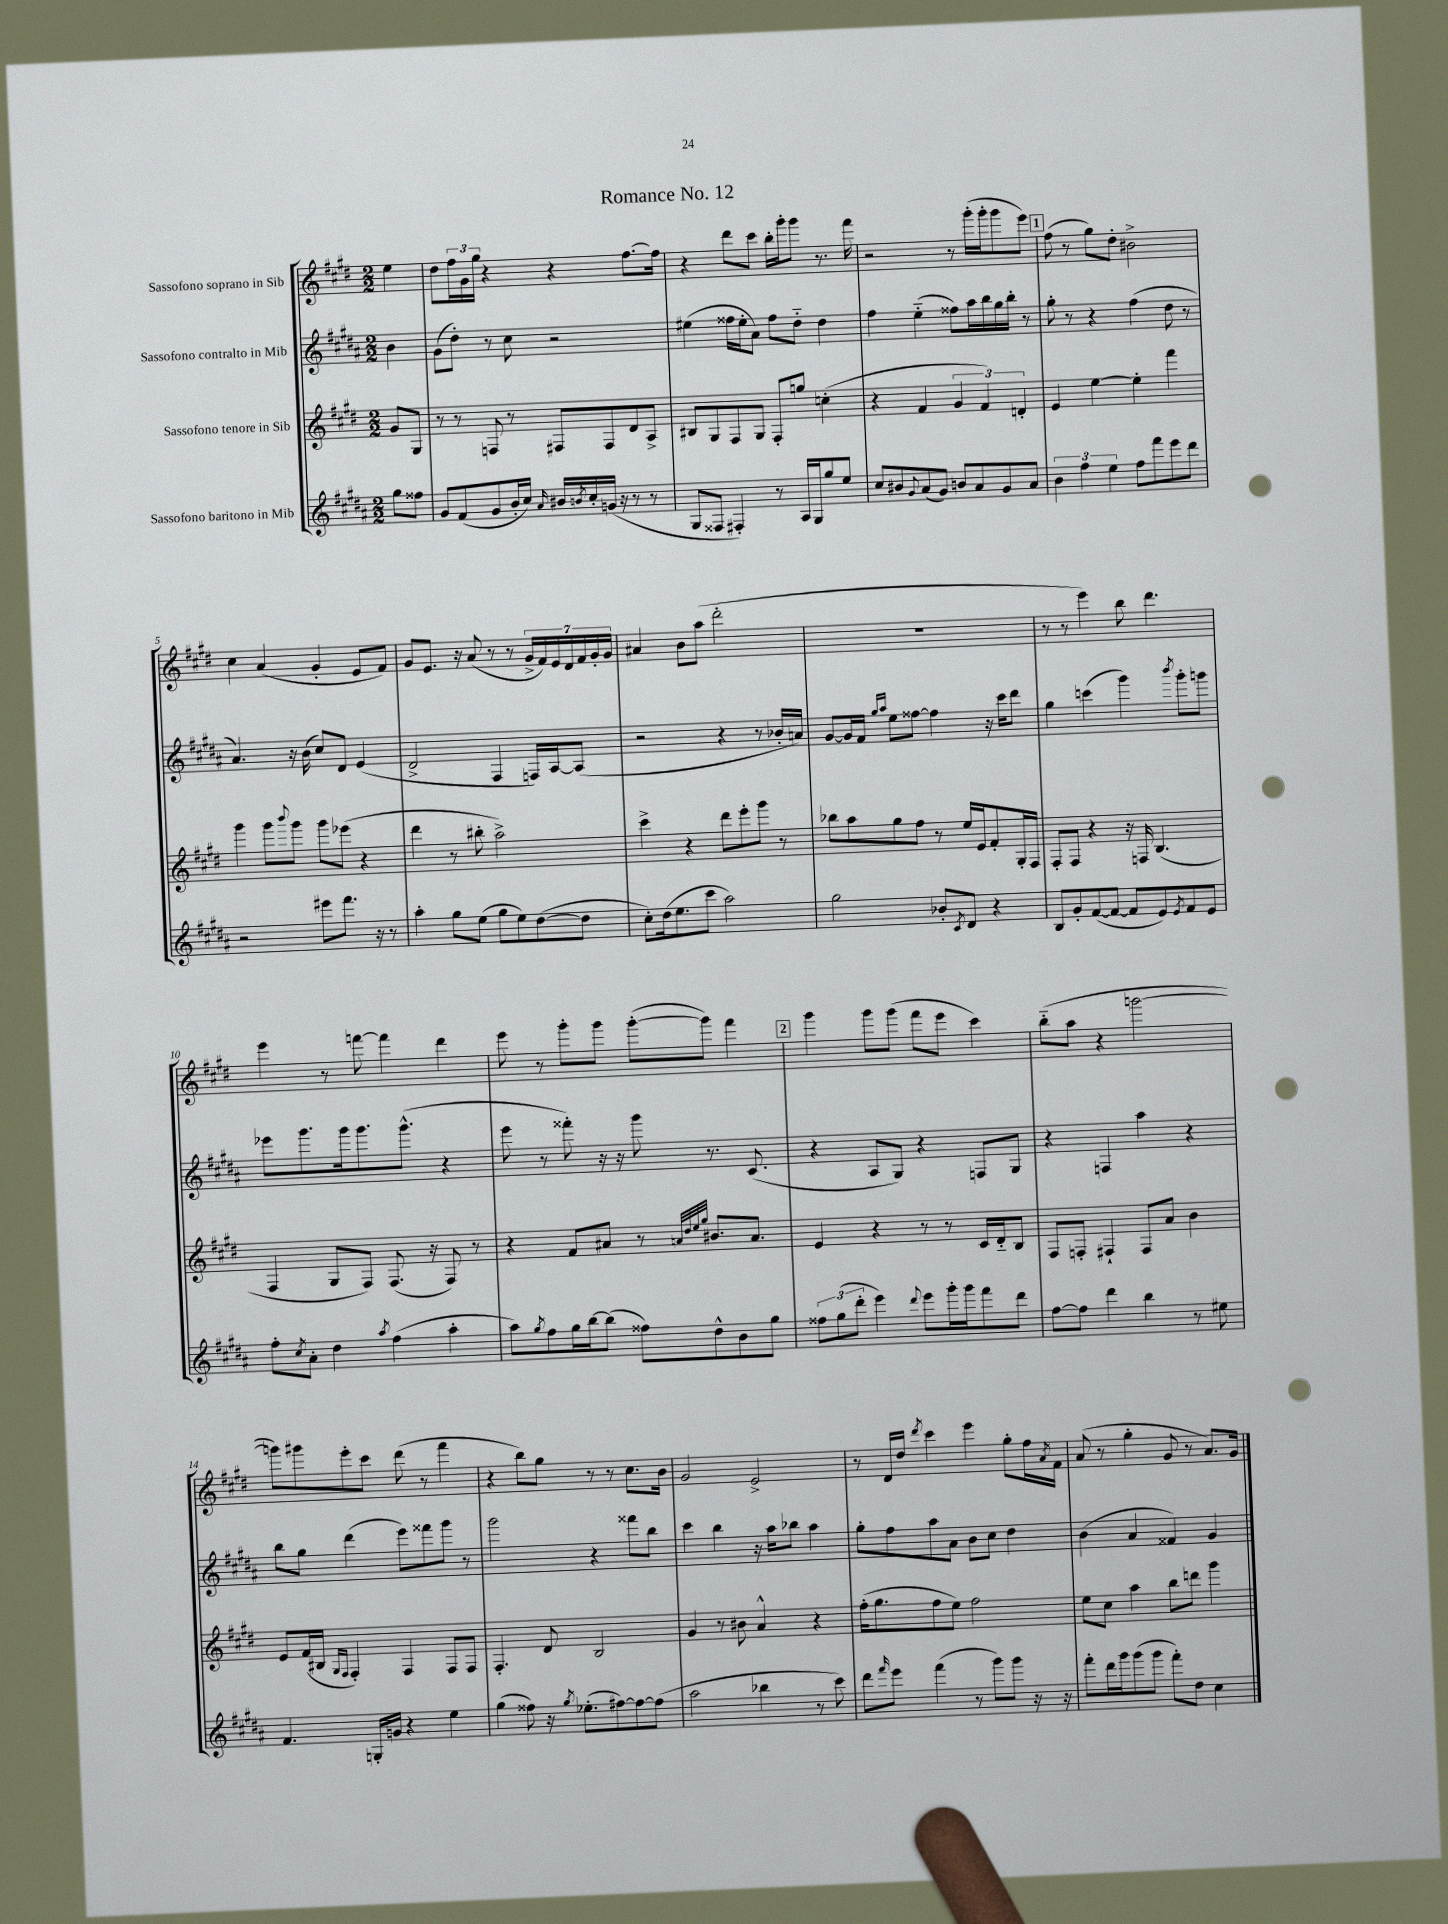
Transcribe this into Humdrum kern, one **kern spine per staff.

**kern	**kern	**kern	**kern
*staff4	*staff3	*staff2	*staff1
*clefG2	*clefG2	*clefG2	*clefG2
*k[f#c#g#d#a#]	*k[f#c#g#d#]	*k[f#c#g#d#a#]	*k[f#c#g#d#]
*M2/2	*M2/2	*M2/2	*M2/2
8gg#\L	8g#/L	4b\	4ee\
8ff##\J	8G#/J	.	.
=	=	=	=
8g#/L	8r	(8g#\L	8dd#\L
(8f#/	8r	8dd#'\J)	24ff#\L
.	.	.	24g#\
.	.	.	24gg#\JJ
8g#/	8F/	8r	4r
16b'/L	8r	8cc#\	.
16cc#/JJ)	.	.	.
16qqa#/	.	.	.
16b#/LL	8F#/L	2r	4r
8qb/	.	.	.
16cc#'/	.	.	.
(16g/JJ	8F#/	.	.
16r	.	.	.
8r	8d#/	.	[8.ff#\L
8r	8A^/J	.	.
.	.	.	16ff#\]Jk
=	=	=	=
8G#/L	8B#/L	(4ee#\	4r
8F##/J	8G#/	.	.
4F#'/)	8F#/	16ff##\LL	8ddd#\L
.	.	16ee#'\J	.
.	8G#/J	8a#\J)	8ccc#\J
8r	8F#'/L	8ff##\L	16bb'\LL
.	.	.	16ggg#'\J
16A#/LL	8gg/J	8dd#'~\J	8ggg#\J
16G#/J	.	.	.
8gg#/	(4cc'\	4dd#\	8.r
8ee/J	.	.	.
.	.	.	16fff#\
=	=	=	=
8cc#/L	4r	4ff#\	2r
8b#/	.	.	.
8qqg#/	.	.	.
(8a#/	4f#/	(4ee'~\	.
8g#/J)	.	.	.
8b/L	6g#/	8ff##\L)	8r
8a#/	.	16aa#\L	(16ggg#'\LL
.	6f#/)	.	.
.	.	16bb\	16ggg#'\J
8g#/	.	16gg#\	8ggg#\
.	.	16bb'\JJ	.
.	6d'/	.	.
8a#/J	.	8r	8eee\J)
=	=	=	=
6b\	4e/	8gg#'\	(8ff#\
.	.	8r	8r
6ff#\	.	.	.
.	[4ee\	4r	8gg#\L)
6ee\	.	.	.
.	.	.	8dd#'\J
8ff#\L	4ee'\]	(4ff#\	2b#^\
8fff#\	.	.	.
8eee\	4fff#\	8dd#\	.
8ddd#\J	.	8r	.
=	=	=	=
2r	4ggg#\	4.a#/)	4cc#\
.	8ggg#\L	.	(4a/
.	8qqbbb/	.	.
.	8ggg#\J	16r	.
.	.	(16b\	.
8eee#\L	8ggg#\L	8cc#/L)	4g#'/
8.fff#\J	(8eee-\J	8d#/J	.
.	4r	(4e/	8e/L
16r	.	.	.
8r	.	.	8f#/J)
=	=	=	=
4aa#'\	4ddd#\	2d#^/	8g#/L
.	.	.	8.e/J
8gg#\L	8r	.	.
.	.	.	16r
(8ee\J	8bb#'\	.	(8a/
8gg#\L	2aa^\)	4F#/	8r
8ee\)	.	.	8r
([8dd#\	.	16F/LL)	28g#^/LL
.	.	.	28f#/)
.	.	[16A#/J	.
.	.	.	28e/
.	.	.	28d#/
8dd#\]J	.	(8A#/]J	.
.	.	.	28f#/
.	.	.	28g#'/
.	.	.	28g#/JJ
=	=	=	=
8cc#'\L)	4ccc#^\	2r	4a#/
(16dd#\k	.	.	.
8.ee\	.	.	.
.	4r	.	8b\L
8ccc#\J	.	.	(8aa\J
2aa#\)	8ddd#\L	4r	2ddd#'\
.	8eee'\	.	.
.	8ggg#\J	8r	.
.	8r	16b-'/LL	.
.	.	16a/JJ)	.
=	=	=	=
2gg#\	8bb-\L	[8g#/L	1r
.	8aa\	16g#/]L	.
.	.	16f#/JJ	.
.	.	16qqgg#/LL	.
.	.	16qqaa#/JJ	.
.	8gg#\	8ee\L	.
.	8ff#\J	[8ff##\J	.
8b-'/L	8r	4ff##\]	.
8qc#/	.	.	.
8d#/J	16ee/LL	.	.
.	16e/J	.	.
4r	8f#'/	16r	.
.	.	16ccc#\LK	.
.	16G#'/L	8ddd#\J	.
.	16F#/JJ	.	.
=	=	=	=
8B/L	8F#'/L	4gg#\	8r
8g#'/	8F#/J	.	8r
([8f#/	4r	(4ccc\	4eee\)
8f#/_J	.	.	.
8f#/]L	16r	4ggg#\)	8bb\
.	16F/	.	.
8e/)	(4.B/	.	4.ddd#\
8qe/	.	8qbbb/	.
8f#/	.	8ggg#'\L	.
8e/J	.	8ggg\J	.
=	=	=	=
8ff#'\L	4F#/	8eee-\L	4eee\
8qcc#/	.	.	.
8a#'\J	.	8.ggg#\	.
4dd#\	8G#/L	.	8r
.	.	16ggg#\k	.
.	8F#/J)	8.ggg#\	[8fff\
8qaa#/	.	.	.
(4ff#\	(8.F#/	.	4fff\]
.	.	(8.ggg#^^\J	.
.	16r	.	.
4aa#'\	8F#/)	4r	4ddd#\
.	8r	.	.
=	=	=	=
8aa#\L)	4r	8eee\	8eee\
8qgg#/	.	.	.
8ff#\	.	8r	8r
16gg#\L	8f#/L	8fff##'\)	8ggg#'\L
[16bb\J	.	.	.
(8bb\]J	8a#/J	16r	8ggg#\J
.	.	16r	.
8ff##\L)	8r	8ggg#\	([8ggg#'\L
.	32qqa/LLL	.	.
.	32qqdd#/	.	.
.	32qqee/	.	.
.	32qqgg#/JJJ	.	.
8dd#^^\	8.b#/L	8.r	8ggg#\]J)
8b\	.	.	4fff#\
.	8.a/J	(8.c#/	.
8gg#\J	.	.	.
=	=	=	=
12ff##\L	4e/	4r	4ggg#\
(12gg#\	.	.	.
12ddd#'\J	.	.	.
4eee\)	4r	8A#/L	8ggg#\L
.	.	8G#/J)	(8ggg#\J
8qqddd#/	.	.	.
8eee\L	8r	4r	8fff#\L
16ggg#'\L	8r	.	8eee\J
16ggg#\J	.	.	.
8fff#\	16c#/LL	8F/L	4ccc#\)
.	16d#'~/J	.	.
8ddd#\J	8B/J	8G#/J	.
=	=	=	=
[8ff#\L	8F#/L	4r	(8bb'~\L
8ff#\]J	8F'/J	.	8aa\J
4ddd#\	4F#`/	4F/	4r
4bb\	8F#/L	4aa#\	[2ggg\
.	8a/J	.	.
8r	4b\	4r	.
8ee#\	.	.	.
=	=	=	=
4.f#/	8e/L	8bb\L	8ggg\]L)
.	(16f#/L	8gg#\J	8ggg#\
.	16B#/JJ	.	.
.	16qqG#/LL	.	.
.	16qqF#/JJ	.	.
.	4F#'/)	(4ddd#\	8eee'\
16G'/LL	.	.	8ccc#\J
16g/JJ	.	.	.
4r	4F#/	8eee\L)	(8ddd#\
.	.	8fff##\	8r
4ee\	8F#/L	8ggg#\J	4fff#\
.	8F#/J	8r	.
=	=	=	=
(4gg#\	4.F#'/	2ggg#\	4r
8ff##\)	.	.	8bb\L)
16r	8d#/	.	8gg#\J
8qgg#/	.	.	.
(8.ee-'\L	.	.	.
.	2B/	4r	8r
[8ff#\)	.	.	8r
8ff#\_	.	8fff##\L	8.cc#\L
(8ff#\]J	.	8bb\J	.
.	.	.	16b\Jk
=	=	=	=
2aa#\	4g#/	4ccc#\	2g#/
.	8r	4bb\	.
.	8b#\	.	.
4bb-\	4a^^/	16r	2e^/
.	.	16aa#\LK	.
.	.	8bb-\J	.
8r	4r	4aa#\	.
8ccc#\)	.	.	.
=	=	=	=
8ddd#\L	(16ff#'\LK	8gg#'\L	8r
.	8.gg#\	.	.
16qqfff#/	.	.	.
8eee\J	.	8ff#\	16d#/LL
.	.	.	16dd#/JJ
.	.	.	8qddd#/
(4fff#\	8ff#\	8aa#\	4ccc#\
.	8ee\J)	8a#\J	.
8r	2ff#\	8b\L	4eee\
8ggg#\L)	.	8cc#\J	.
8ggg#\J	.	4dd#\	8gg#'\L
16r	.	.	16ff#\L
.	.	.	8qa/
16r	.	.	16f#\JJ
=	=	=	=
8fff#'\L	8ee\L	(4b\	(8a/
16ddd#\L	8cc#\J	.	8r
16ggg#\J	.	.	.
(8ggg#\	4aa\	4a#/	4gg#'\
8ggg#\J	.	.	.
8fff#'\L)	8bb\L	4f##/)	8g#/
8dd#\J	8ddd\J	.	8r
4cc#\	4ggg#\	4g#/	8.a/L)
.	.	.	16g#/Jk
==	==	==	==
*-	*-	*-	*-
